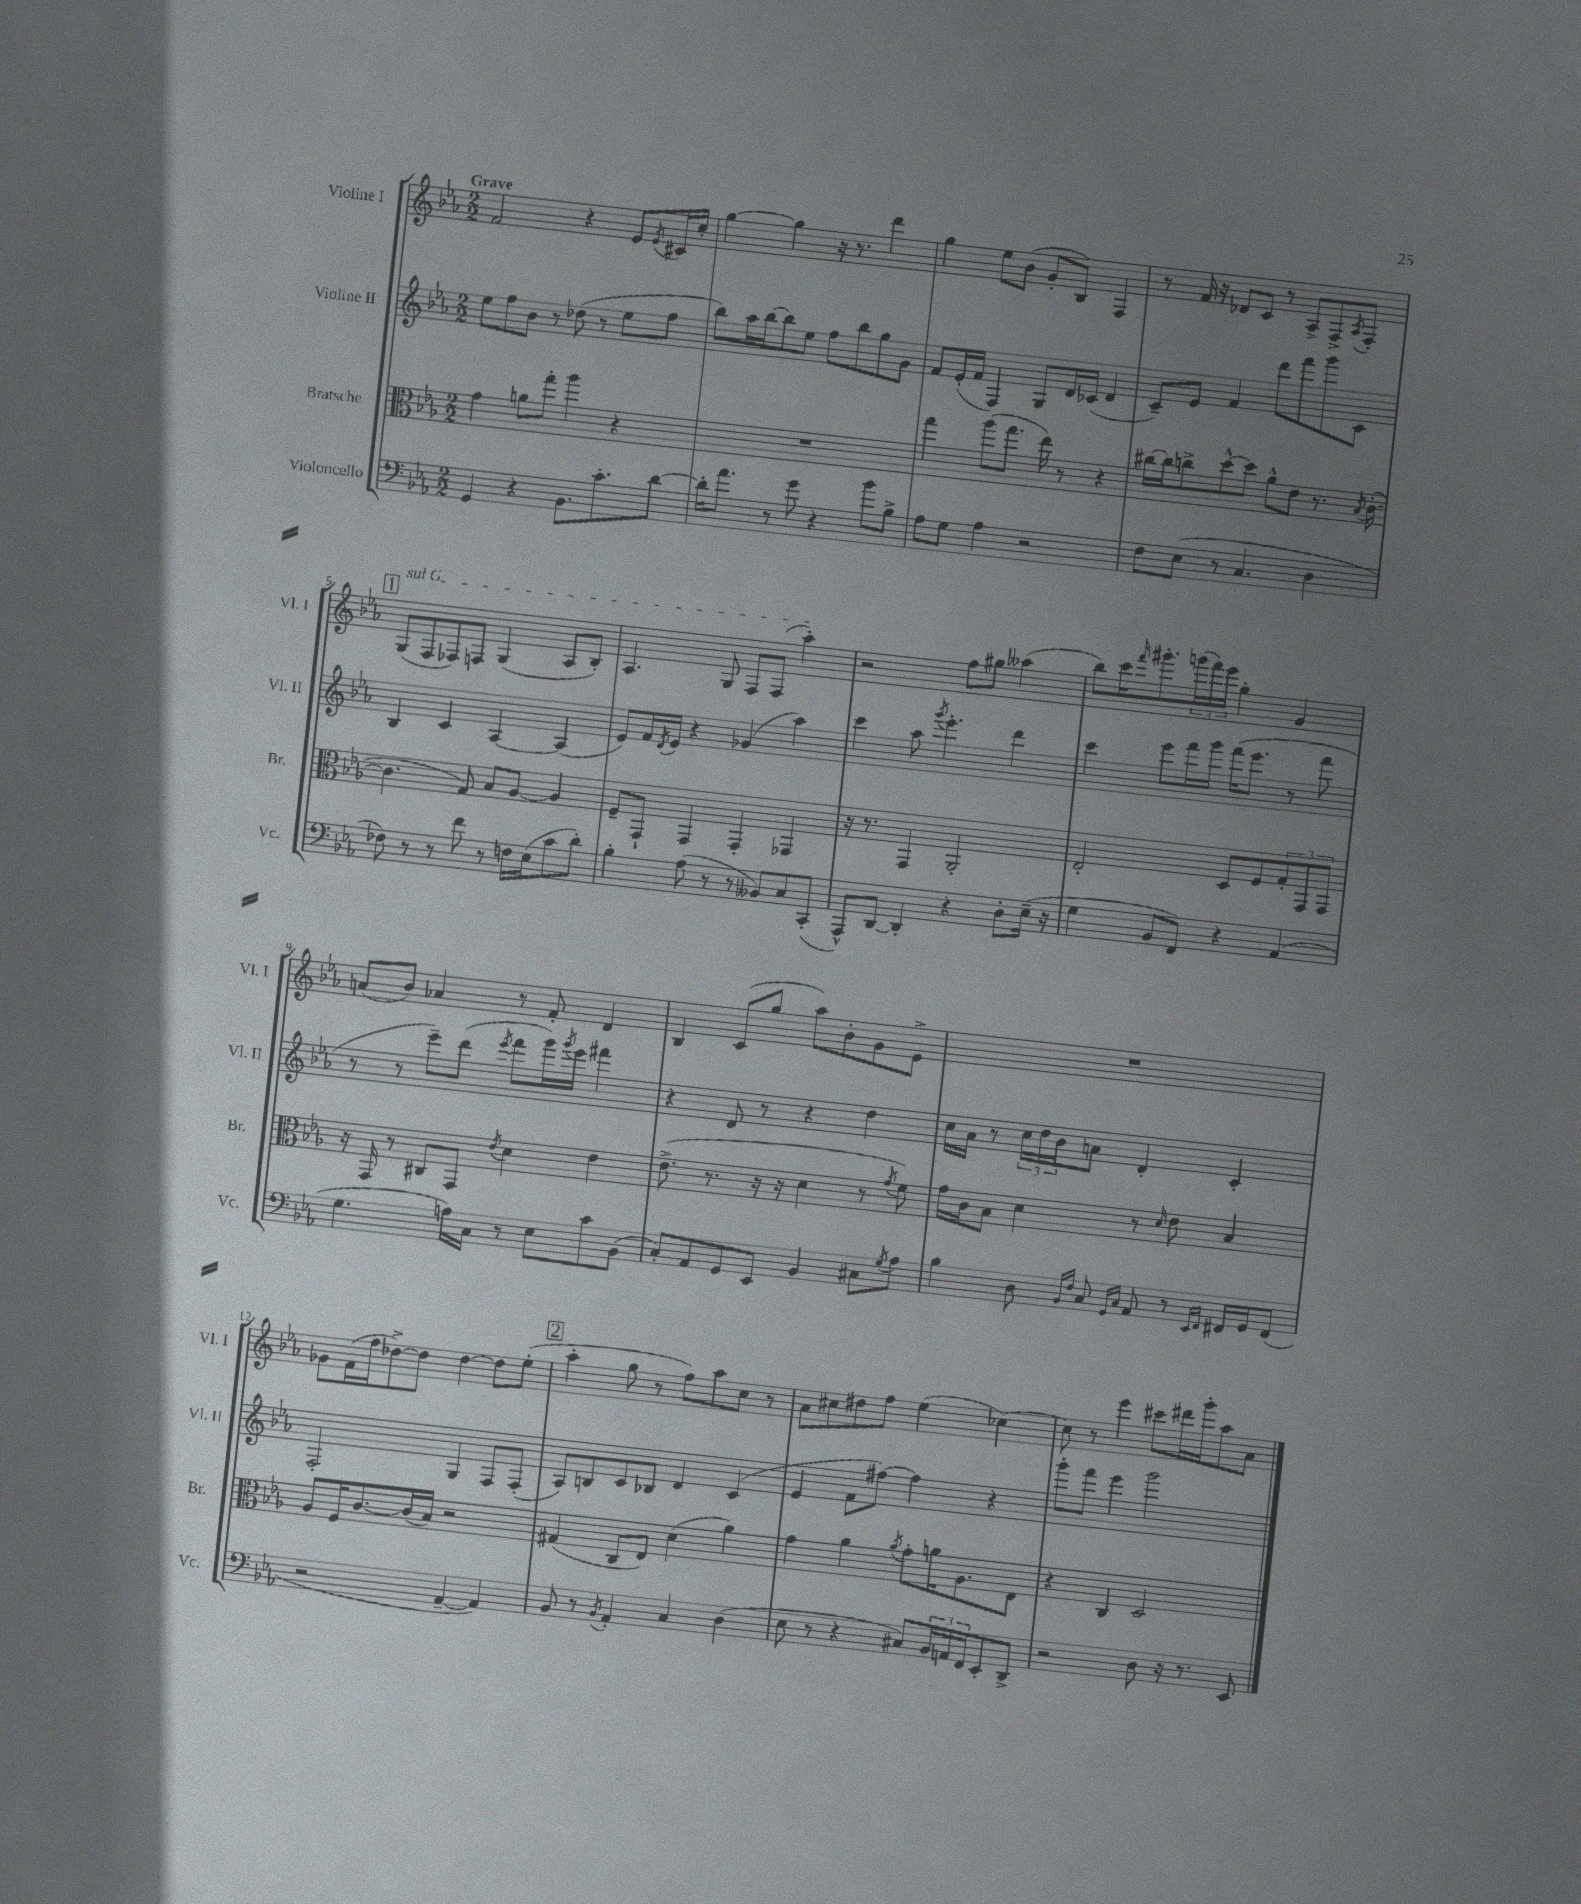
<<
\new StaffGroup <<
\new Staff = "s0" \with { instrumentName = "Violine I" shortInstrumentName = "Vl. I" } {
    \clef treble \key ees \major \numericTimeSignature \time 2/2 \tempo "Grave"
    f'2 r4 ees'8 \acciaccatura { ees'8 } cis'16 c''16-. |
    g''4~ g''4 r16 r8. d'''4 |
    g''4 ees''8 bes'8( g'8-. bes8) f4 |
    r8 f'16 r16 des'8 c'8 r8 aes8-> f8-> \acciaccatura { aes8 } f8-. |
    \mark \markup { \box "1" } \once \override TextSpanner.bound-details.left.text = \markup { \italic "sul G" } g8\startTextSpan( f8 fes8) f8 g4( aes8 bes8-.) |
    aes4. g8 f8 f8( aes''4-.\stopTextSpan) |
    r2 f''8 gis''8 aeses''4( |
    bes''8) c'''16 \grace { f'''16 } gis'''8.-. \tuplet 3/2 { g'''16( f'''16) ees'''16 } g''4-. g'4 |
    a'8( bes'8) aes'4 r8 f'8-. d'4 |
    bes4 c'8( g''8 aes''8) bes'8-. g'8 ees'8-> |
    R1 |
    ges'8 f'16( f''16 des''8~->) des''8 des''4~ des''8 ees''8-.( |
    \mark \markup { \box "2" } aes''4-. g''8 r8 f''8) aes''8 c''8 r8 |
    aes'8 cis''8 dis''8 f''8 ees''4( ces''4~) |
    ces''8 r8 ees'''4 cis'''8 dis'''16 g'''16-. aes''8 aes'8 \bar "|." |
}
\new Staff = "s1" \with { instrumentName = "Violine II" shortInstrumentName = "Vl. II" } {
    \clef treble \key ees \major \numericTimeSignature \time 2/2
    ees''8 f''8 bes'8 r8 des''8( r8 ees''8 f''8 |
    bes''8) aes''16 bes''16~ bes''8 ees''8 f''8 bes''8 g''8 g'8 |
    f'8 ees'16-.( f'16 f4) g8 d'16 ces'16( d'4 |
    c'8--) ees'8 f'4 d'''8 f'''8 g'''8 c'8 |
    \mark \markup { \box "1" } bes4 c'4 aes4~ aes4( |
    ees'8) f'16 \acciaccatura { d'8 } ees'16 r4 ges'4( aes''4) |
    c'''4 aes''8 \acciaccatura { g'''8 } ees'''4.-. d'''4 |
    c'''4 ees'''8 f'''16 g'''16 f'''16( ees'''8. r8 f'''8 |
    r8 r8 ees'''8--) d'''8( \acciaccatura { ees'''8 } f'''8 g'''16) \acciaccatura { g'''8 } ees'''16 fis'''4 |
    r4 d'8 r8 r4 d''4 |
    c''16 aes'16 r8 \tuplet 3/2 { c''16 d''16 bes'16 } a'8 d'4-. c'4-. |
    f2-. g4 f8 f8-.( |
    \mark \markup { \box "2" } aes8) b8 c'8 bes8 d'4 c'4( |
    ees'4 f'8 fis''8~) fis''4 r4 |
    g'''8-. f'''8 ees'''4 g'''2 \bar "|." |
}
\new Staff = "s2" \with { instrumentName = "Bratsche" shortInstrumentName = "Br." } {
    \clef alto \key ees \major \numericTimeSignature \time 2/2
    g'4 a'8 g''8-. aes''4 r4 |
    R1 |
    g''4 aes''8( g''8. ees''16) r8 r4 |
    cis''16~ cis''16 c''8-> d''8~-^ d''8 aes'8-^ ees'8 r8. \acciaccatura { bes8 } c'16~-.( |
    \mark \markup { \box "1" } c'4. g8) bes8 aes8~ aes4 |
    f8-- g,8-! g,4 g,4-. ges,4 |
    r16 r8. g,4 aes,2-. |
    ees2-. d8 f8 \tuplet 3/2 { g8-. g,8 g,8 } |
    r16 g,16 r8 cis8 g,8 \acciaccatura { ees'8 } d'4 ees'4 |
    ees'8.->( r8. r16 r16 d'4 r8 \acciaccatura { g'8 } f'8) |
    g'16 c'16 bes8 d'4 r8 \grace { d'16 } ees'8 bes4 |
    aes8 f16 c'8.~ c'16( bes16) r2 |
    \mark \markup { \box "2" } gis4( c8 ees8) d'4( aes'4) |
    g'4 aes'4 \acciaccatura { aes'8 } g'8-. a'16 aes8. ees8 |
    r4 c4 d2 \bar "|." |
}
\new Staff = "s3" \with { instrumentName = "Violoncello" shortInstrumentName = "Vc." } {
    \clef bass \key ees \major \numericTimeSignature \time 2/2
    g,4 r4 bes,8. c'8.-. d'8~ |
    d'16-. aes'8. r8 g'8 r4 bes'8 bes8-> |
    aes8 g8 aes4 r2 |
    f8 ees8( r8 c4. d4 |
    \mark \markup { \box "1" } fes8) r8 r8 f'8 r8 f16 ees16( c'8 d'8-.) |
    bes4-. aes8( r8 r8 beses,8) c8 c,8-.( |
    aes,,8-^) d,8~ d,4-. r4 d8-. ees16--( r16 |
    g4 bes,8 f,8) r4 aes,4( |
    g4. a16) c16 r8 ees8 c'8 bes,8( |
    c8-.) aes,8 g,8 ees,8 bes,4 cis8 \acciaccatura { g8 } aes8 |
    bes4 d8 \grace { bes,16 f16 } c8 \grace { g,16 c16 } aes,8 r8 \grace { ees,16 f,16 } fis,16 g,16 fis,8( |
    r2 aes,4~-- aes,4) |
    \mark \markup { \box "2" } bes,8 r8 \acciaccatura { bes,8 } aes,4-. c4 d4( |
    ees8 r8 r4 cis8) \tuplet 3/2 { bes,16 a,16 f,16 } ees,8-. d,8-> |
    r2 d8 r16 r8. ees,8 \bar "|." |
}
>>
>>
